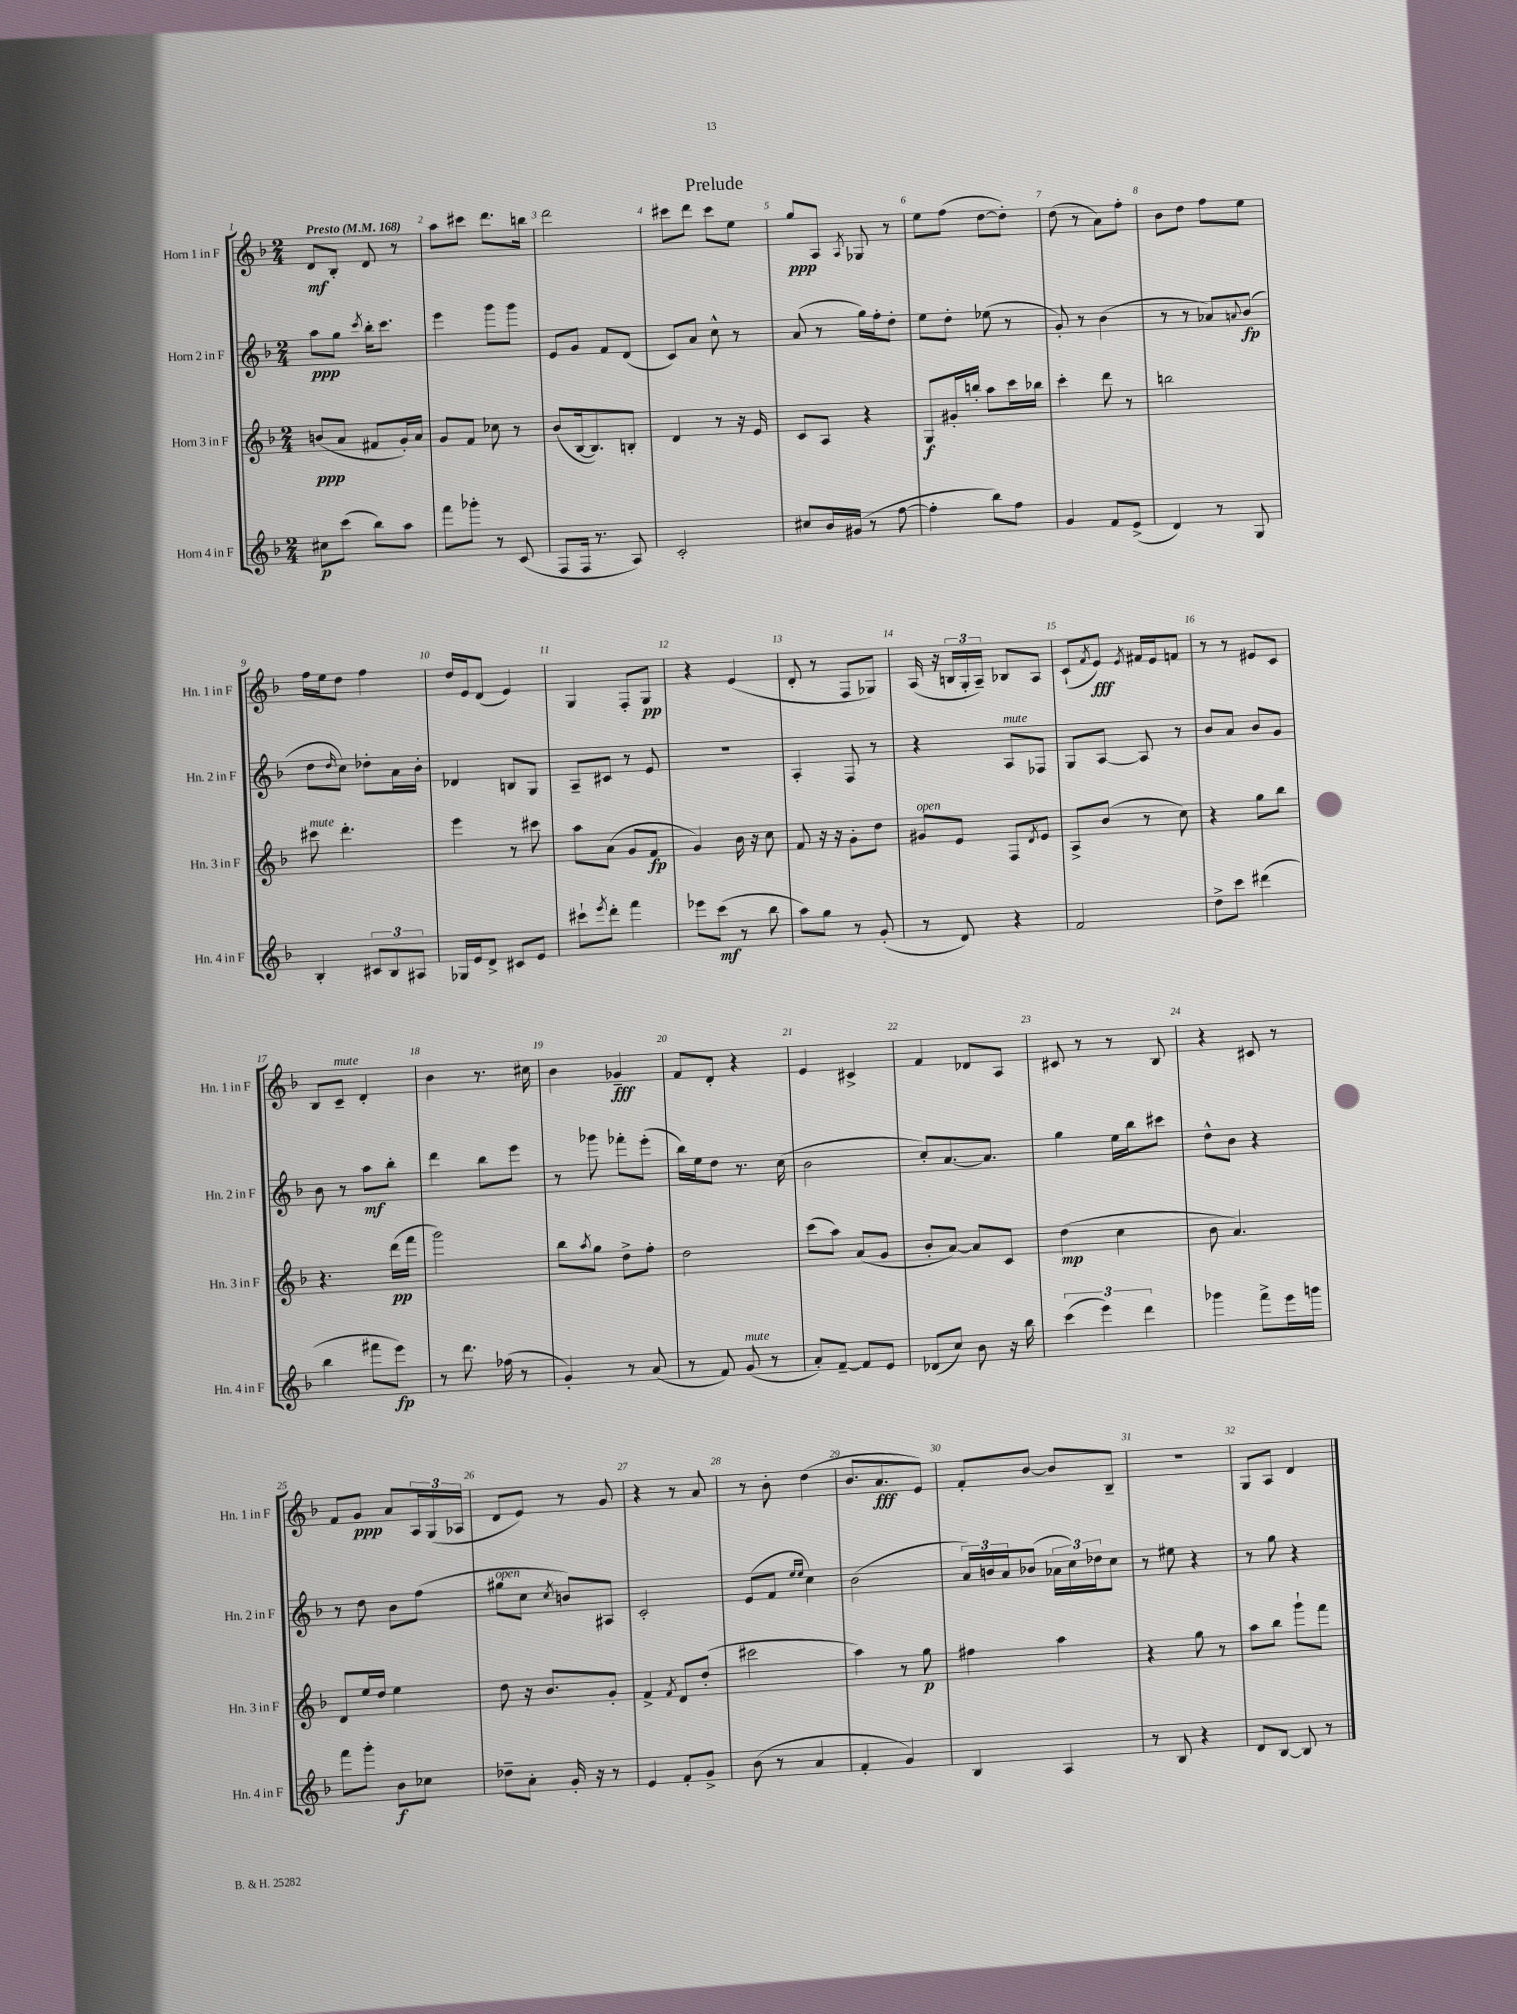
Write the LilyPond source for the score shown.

\header { title = "Prelude" }
<<
\new StaffGroup <<
\new Staff = "s0" \with { instrumentName = "Horn 1 in F" shortInstrumentName = "Hn. 1 in F" } {
    \clef treble \key f \major \numericTimeSignature \time 2/4 \tempo "Presto" 4 = 168
    d'8\mf bes8-. d'8 r8 |
    a''8 cis'''8 d'''8. b''16 |
    d'''2 |
    cis'''8 d'''8 cis'''8 e''8 |
    g''8\ppp a8 \acciaccatura { a8 } ges8 r8 |
    e''8 f''8( d''8~ d''8-.) |
    d''8( r8 a'8) f''8-. |
    bes'8 d''8 f''8 e''8 |
    f''16 e''16 d''8 f''4 |
    d''16 e'16 d'8( e'4) |
    g4 f8-. g8\pp |
    r4 e'4( |
    d'8-. r8 f8 ges8) |
    a16( r16 \tuplet 3/2 { b16 g16-. a16--) } bes8 a8 |
    c'8-!( \acciaccatura { f'8 } e'8\fff) \acciaccatura { e'8 } fis'16 e'16 f'8 |
    r8 r8 eis'8 c'8 |
    bes8 c'8--^\markup { \italic "mute" } d'4-. |
    bes'4 r8. cis''16 |
    bes'4 ges'4--\fff |
    f'8 d'8-. r4 |
    e'4 cis'4-> |
    f'4 des'8 a8 |
    cis'8 r8 r8 bes8 |
    r4 cis'8 r8 |
    f'8 g'8\ppp a'8 \tuplet 3/2 { a16 g16( aes16 } |
    d'8 e'8) r8 g'8 |
    r4 r8 a'8 |
    r8 bes'8-. d''4( |
    bes'8. a'8.\fff e'8) |
    f'8-. bes'8~ bes'8 bes8-- |
    R2 |
    g8 a8 d'4 \bar "|." |
}
\new Staff = "s1" \with { instrumentName = "Horn 2 in F" shortInstrumentName = "Hn. 2 in F" } {
    \clef treble \key f \major \numericTimeSignature \time 2/4
    a''8\ppp g''8 \acciaccatura { c'''8 } bes''16-. c'''8. |
    e'''4 g'''8 g'''8 |
    e'8 g'8 f'8 d'8( |
    c'8) a'8 c''8-^ r8 |
    a'8( r8 g''16) f''16-. d''8-. |
    e''8 d''8-. ees''8( r8 |
    g'8-.) r8 bes'4( |
    r8 r8 aes'8) \appoggiatura { a'8 } bes'8\fp( |
    d''8 \grace { d''16 } c''8) des''8-. a'16 bes'16-. |
    des'4 b8 g8 |
    a8-- cis'8 r8 e'8 |
    R2 |
    a4-. f8 r8 |
    r4 a8^\markup { \italic "mute" } fes8 |
    g8 a8~ a8 r8 |
    bes'8 a'8 bes'8 g'8 |
    bes'8 r8 a''8\mf bes''8-. |
    d'''4 bes''8 e'''8 |
    r8 ges'''8 fes'''8-. e'''8-.( |
    bes''16) e''16 d''8 r8. c''16( |
    bes'2 |
    c''8-.) a'8.~ a'8. |
    g''4 e''16 bes''16 cis'''8 |
    d''8-^ bes'8 r4 |
    r8 d''8 bes'8 f''8( |
    gis''8^\markup { \italic "open" } c''8 \acciaccatura { c''8 } b'8) ais8 |
    c'2-. |
    e'8( f'8 \grace { e''16 e''16 } c''4) |
    bes'2( |
    \tuplet 3/2 { a'16) b'16 a'16 } bes'8( \tuplet 3/2 { aes'16 c''16) des''16 } c''8 |
    r8 eis''8 r4 |
    r8 g''8 r4 \bar "|." |
}
\new Staff = "s2" \with { instrumentName = "Horn 3 in F" shortInstrumentName = "Hn. 3 in F" } {
    \clef treble \key f \major \numericTimeSignature \time 2/4
    b'8\ppp( a'8 fis'8 g'16-.) a'16 |
    g'8 f'8 ces''8 r8 |
    bes'8( bes16~ bes8.) b8-. |
    d'4 r8 r16 e'16 |
    c'8 a8 r4 |
    g8\f gis'16-. b''16-. a''8 c'''16 bes''16 |
    c'''4-. d'''8 r8 |
    b''2 |
    cis'''8^\markup { \italic "mute" } d'''4.-. |
    e'''4 r8 cis'''8 |
    a''8 a'8( g'8 f'8\fp |
    g'4) bes'16 r16 c''8 |
    f'8 r16 r16 g'8-. d''8 |
    gis'8^\markup { \italic "open" } e'8 f8 \acciaccatura { d'8 } e'8 |
    a8-> bes'8( r8 c''8) |
    r4 g''8 bes''8 |
    r4. d'''16\pp( f'''16 |
    g'''2) |
    bes''8 \acciaccatura { a''8 } g''8 d''8-> f''8-. |
    d''2 |
    c'''8( a''8) a'8( g'8 |
    bes'8-. a'8~) a'8 c'8 |
    d''4\mp( c''4 |
    bes'8 a'4.) |
    d'8 e''16 d''16 e''4 |
    d''8 r16 bes'8. g'8-. |
    f'4-> \acciaccatura { f'8 } d'8 d''8-.( |
    cis'''2 |
    a''4) r8 g''8\p |
    fis''4 a''4 |
    r4 g''8 r8 |
    a''8 bes''8 g'''8-! f'''8 \bar "|." |
}
\new Staff = "s3" \with { instrumentName = "Horn 4 in F" shortInstrumentName = "Hn. 4 in F" } {
    \clef treble \key f \major \numericTimeSignature \time 2/4
    cis''8\p c'''8( bes''8) a''8 |
    f'''8 ges'''8-. r8 c'8( |
    f8 f16 r8. a8) |
    c'2-. |
    cis''8 bes'16 gis'16( r8 f''8~ |
    f''4-. bes''8) f''8 |
    g'4 f'8 e'8->( |
    d'4) r8 g8 |
    bes4-. \tuplet 3/2 { cis'8 bes8 ais8 } |
    ges16 e'16 d'8-> cis'8 e'8 |
    cis'''8-! \acciaccatura { e'''8 } d'''8-. f'''4 |
    ees'''8 c'''8\mf( r8 bes''8 |
    a''8) g''8 r8 g'8-.( |
    r8 d'8) r4 |
    f'2 |
    d''8-> c'''8 dis'''4( |
    bes''4 fis'''8 e'''8\fp) |
    r8 d'''8. fes''16( r8 |
    g'4-.) r8 a'8( |
    r8 f'8) g'8^\markup { \italic "mute" }( r8 |
    a'8-.) f'8~-- f'8 e'8 |
    des'8( c''8) bes'8 r16 bes''16 |
    \tuplet 3/2 { c'''4( e'''4) d'''4 } |
    ges'''4 f'''8-> e'''16 g'''16 |
    f'''8 g'''8-. bes'8\f ces''8 |
    des''8-- a'8-. g'16-. r16 r8 |
    e'4 f'8-. g'8-> |
    bes'8( r8 a'4 |
    f'4-. g'4) |
    bes4 a4 |
    r8 bes8 r4 |
    d'8 bes8~ bes8 r8 \bar "|." |
}
>>
>>
\layout { \context { \Score \override BarNumber.break-visibility = ##(#f #t #t) barNumberVisibility = #all-bar-numbers-visible } }
